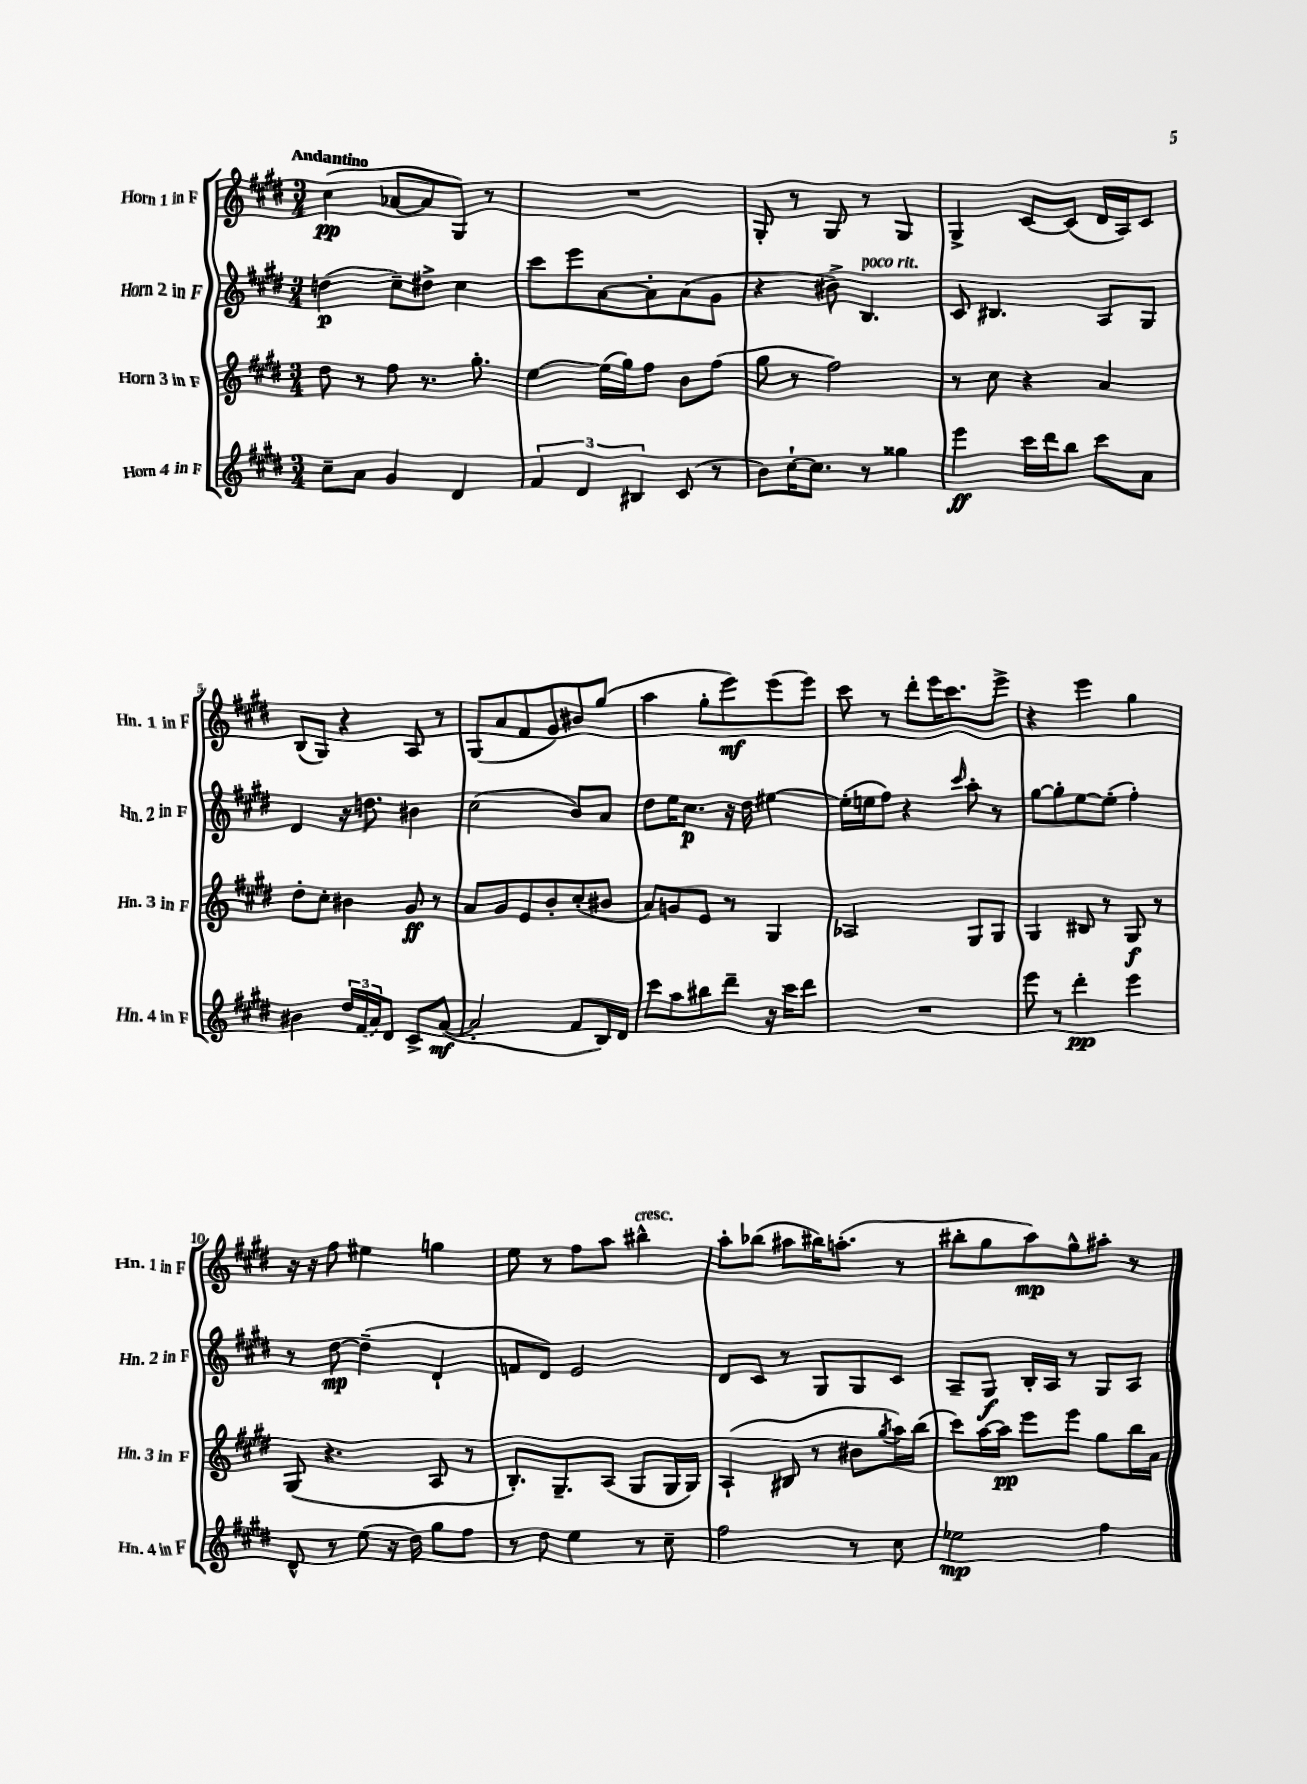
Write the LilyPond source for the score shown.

<<
\new StaffGroup <<
\new Staff = "s0" \with { instrumentName = "Horn 1 in F" shortInstrumentName = "Hn. 1 in F" } {
    \clef treble \key e \major \numericTimeSignature \time 3/4 \tempo "Andantino"
    cis''4\pp( aes'8~ aes'8 gis8) r8 |
    R2. |
    gis8-. r8 gis8 r8 gis4 |
    gis4-> cis'8~ cis'8( dis'16 a16) cis'8 |
    b8( gis8) r4 a8 r8 |
    gis8( a'8 fis'8 gis'8) bis'8 gis''8( |
    a''4 gis''8-. e'''8\mf) e'''8( e'''8) |
    cis'''8 r8 dis'''8-. e'''16 cis'''8. e'''8-> |
    r4 e'''4 gis''4 |
    r16 r16 fis''8 eis''4 g''4 |
    e''8 r8 fis''8 a''8 bis''4-^^\markup { \italic "cresc." } |
    a''8-. bes''8( ais''8 bis''16) a''8.-.( r8 |
    bis''8-. gis''8 a''8\mp) gis''8-^ ais''8-. r8 \bar "|." |
}
\new Staff = "s1" \with { instrumentName = "Horn 2 in F" shortInstrumentName = "Hn. 2 in F" } {
    \clef treble \key e \major \numericTimeSignature \time 3/4
    d''4\p( cis''8--) dis''8-> cis''4 |
    cis'''8 e'''8 a'8~ a'8-. a'8( gis'8 |
    r4 bis'8->) b4.^\markup { \italic "poco rit." } |
    cis'8 bis4. a8 gis8 |
    dis'4 r16 d''8. bis'4 |
    cis''2( b'8) a'8 |
    dis''8 e''16 cis''8.\p r16 dis''16 eis''4~ |
    eis''16-.( e''16 fis''8) r4 \grace { cis'''16 } a''8-. r8 |
    gis''8~ gis''8-. e''8~ e''8-.( fis''4-.) |
    r8 dis''8~\mp dis''4--( dis'4-! |
    f'8 dis'8) e'2 |
    dis'8 cis'8 r8 gis8 gis8 cis'8 |
    a8-- gis8\f b16-. a16 r8 gis8 a8 \bar "|." |
}
\new Staff = "s2" \with { instrumentName = "Horn 3 in F" shortInstrumentName = "Hn. 3 in F" } {
    \clef treble \key e \major \numericTimeSignature \time 3/4
    dis''8 r8 fis''8 r8. gis''8.-. |
    e''4~ e''16( gis''16) fis''8 b'8 fis''8( |
    gis''8 r8 fis''2) |
    r8 cis''8 r4 a'4 |
    dis''8-. cis''8-. bis'4 gis'8\ff r8 |
    a'8 gis'8 e'8 b'8-. cis''8-.( bis'8 |
    a'8) g'8 e'8 r8 gis4 |
    aes2 gis8 gis8 |
    gis4 bis8 r8 gis8\f r8 |
    gis8( r4. a8 r8 |
    b8.-.) gis8.-- a8( gis8 gis16 gis16) |
    a4-!( bis8 r8 bis'8 \acciaccatura { gis''8 } a''16) b''16( |
    cis'''8) a''16~ a''16\pp e'''8 e'''8 gis''8 b''16 a'16 \bar "|." |
}
\new Staff = "s3" \with { instrumentName = "Horn 4 in F" shortInstrumentName = "Hn. 4 in F" } {
    \clef treble \key e \major \numericTimeSignature \time 3/4
    cis''8-- a'8 gis'4 dis'4 |
    \tuplet 3/2 { fis'4 dis'4 bis4 } cis'8( r8 |
    b'8) cis''16~-! cis''8. r8 gisis''4 |
    e'''4\ff cis'''16 dis'''16 b''8 cis'''8 a'8 |
    bis'4 \tuplet 3/2 { dis''16 \once \slurDashed fis'16( a'16) } dis'8 cis'8-> a'8~\mf( |
    a'2-. fis'8 b16) dis'16 |
    cis'''8 a''8 bis''8 dis'''8-- r16 cis'''16 dis'''8 |
    R2. |
    e'''8 r8 dis'''4-.\pp e'''4 |
    dis'8-^ r8 e''8( r16 dis''16) gis''8 fis''8 |
    r8 dis''8 e''4 r8 cis''8-- |
    fis''2 r8 cis''8 |
    ees''2\mp fis''4 \bar "|." |
}
>>
>>
